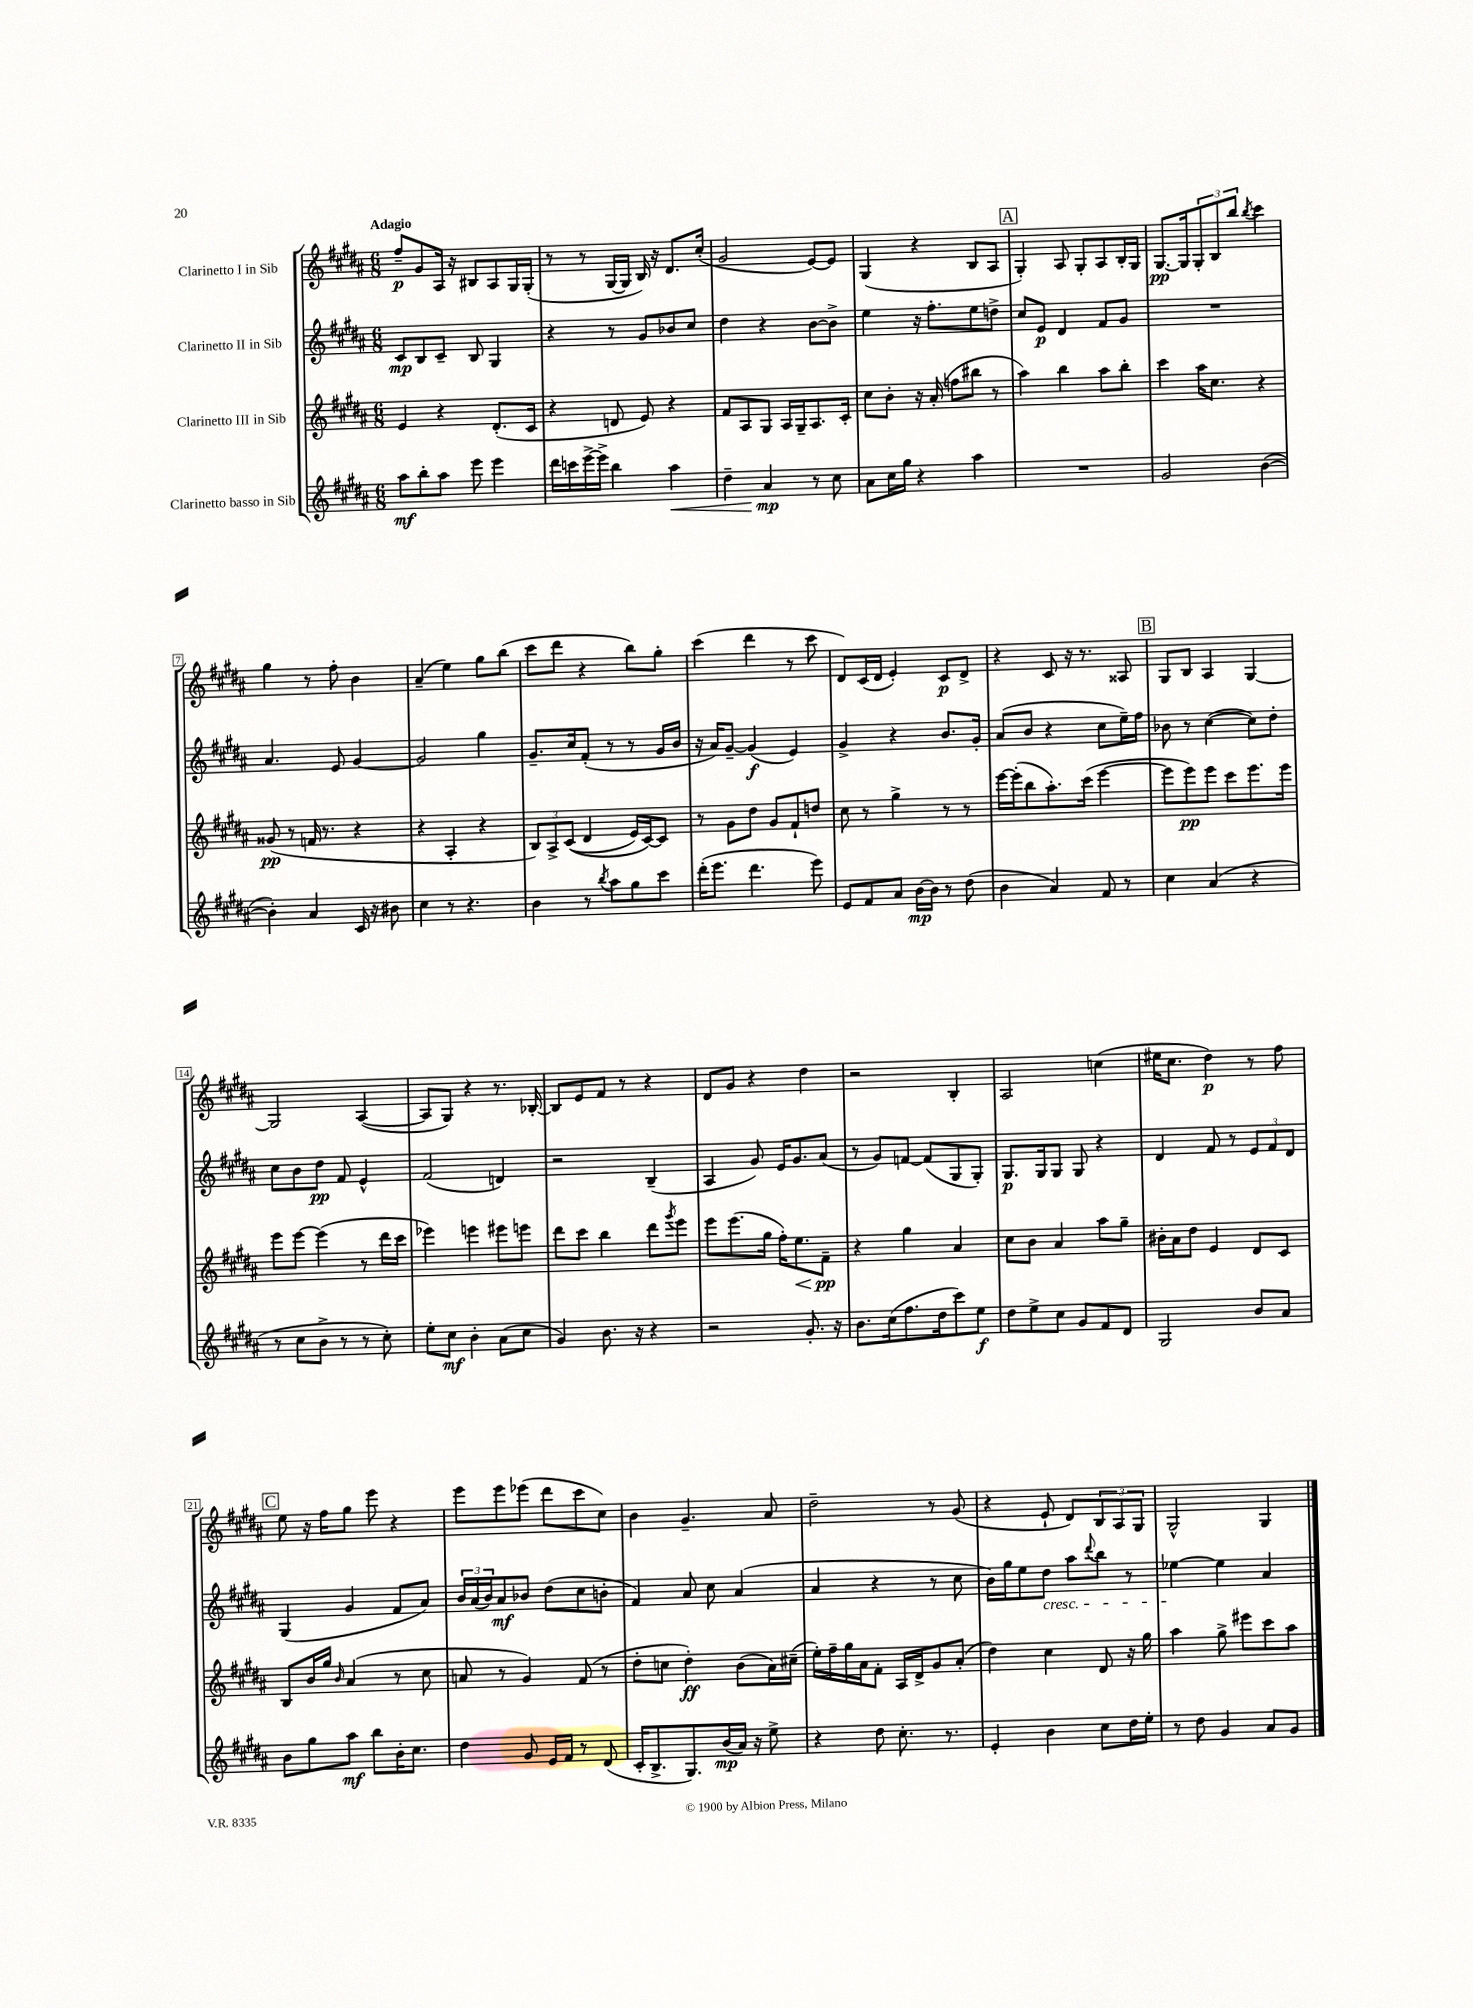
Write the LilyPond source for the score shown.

<<
\new StaffGroup <<
\new Staff = "s0" \with { instrumentName = "Clarinetto I in Sib" } {
    \clef treble \key b \major \numericTimeSignature \time 6/8 \tempo "Adagio"
    fis''8--\p gis'8 ais16 r16 bis8 ais8 gis16 gis16-.( |
    r8 r8 gis16~ gis16 b16) r16 dis'8. cis''16-.( |
    gis'2 e'8~) e'8 |
    gis4( r4 b8 ais8 |
    \mark \markup { \box "A" } gis4-.) ais8 gis8-. ais8 b16-. gis16 |
    gis8.~\pp gis16 \tuplet 3/2 { gis8-. b8 b''8 } \acciaccatura { b''8 } cis'''4 |
    gis''4 r8 fis''8-. b'4 |
    ais'4--( e''4) gis''8 b''8( |
    cis'''8 dis'''8 r4 b''8) gis''8-. |
    cis'''4( dis'''4 r8 cis'''8 |
    dis'8) cis'16( dis'16 e'4-.) cis'8\p dis'8-> |
    r4 cis'8 r16 r8. aisis8 |
    \mark \markup { \box "B" } gis8 b8 ais4 gis4~ |
    gis2 ais4~( |
    ais8 gis8) r4 r8. bes16~-. |
    bes8 e'8 fis'8 r8 r4 |
    dis'8 gis'8 r4 dis''4 |
    r2 b4-. |
    ais2 c''4( |
    eis''16 cis''8. dis''4\p) r8 fis''8 |
    \mark \markup { \box "C" } e''8 r16 fis''16 gis''8 e'''8 r4 |
    e'''8 e'''8 ees'''8( dis'''8 cis'''8 cis''8) |
    b'4 gis'4.-- ais'8 |
    dis''2-- r8 gis'8( |
    r4 e'8-! dis'8) \tuplet 3/2 { b8 ais8 gis8 } |
    gis2-^ gis4 \bar "|." |
}
\new Staff = "s1" \with { instrumentName = "Clarinetto II in Sib" } {
    \clef treble \key b \major \numericTimeSignature \time 6/8
    cis'8\mp b8 cis'8-- b8 gis4 |
    r4 r8 gis'8 bes'8 cis''8 |
    dis''4 r4 b'8~ b'8-> |
    e''4 r16 fis''8.-. e''8 d''8-> |
    \mark \markup { \box "A" } cis''8 e'8\p dis'4 fis'8 gis'8 |
    R2. |
    ais'4. e'8 gis'4~ |
    gis'2 gis''4 |
    gis'8.-- cis''16 fis'8-.( r8 r8 gis'16 b'16 |
    r16 ais'16) gis'8~-- gis'4\f( e'4) |
    gis'4-> r4 b'8. gis'16-. |
    ais'8( b'8 r4 cis''8 e''16--) fis''16 |
    \mark \markup { \box "B" } bes'8 r8 cis''4~( cis''8) dis''8-. |
    cis''8 b'8 dis''8\pp fis'8 e'4-^ |
    fis'2( d'4) |
    r2 b4--( |
    ais4 gis'8) e'16 gis'8. ais'8( |
    r8 gis'8) f'8~ f'8( gis8 gis8-.) |
    gis8.\p gis16 gis8 gis8 r4 |
    dis'4 fis'8 r8 \tuplet 3/2 { e'8 fis'8 dis'8 } |
    \mark \markup { \box "C" } gis4( gis'4 fis'8 ais'8) |
    \tuplet 3/2 { b'16 ais'16( b'16) } ais'8\mf bes'8 dis''8( cis''8 b'8-. |
    fis'4) ais'8 cis''8 ais'4( |
    ais'4 r4 r8 cis''8 |
    b'16) gis''16 e''8 dis''8\cresc ais''8 \appoggiatura { dis'''8 } b''8 r8 |
    ees''4~\! ees''4 ais'4 \bar "|." |
}
\new Staff = "s2" \with { instrumentName = "Clarinetto III in Sib" } {
    \clef treble \key b \major \numericTimeSignature \time 6/8
    e'4 r4 dis'8.-.( cis'16 |
    r4 d'8 e'8) r4 |
    fis'8 ais8 gis8 ais16 gis16-- ais8. cis'16-. |
    cis''8 b'8-. r16 ais'16-.( f''8 bis''8 r8 |
    \mark \markup { \box "A" } ais''4) b''4 ais''8 b''8-. |
    cis'''4 ais''16 cis''8. r4 |
    gisis'8\pp( r8 f'16 r8. r4 |
    r4 ais4-. r4 |
    \tuplet 3/2 { b8) ais8-> cis'8(\( } dis'4 e'16) cis'16~\) cis'8 |
    r8 gis'8 dis''8 gis'8 fis'8-! d''8 |
    cis''8 r8 gis''4-> r8 r8 |
    e'''16~ e'''16-.( b''8 ais''8.-.) cis'''16( e'''4~ |
    \mark \markup { \box "B" } e'''8 e'''8\pp) e'''8 cis'''8 e'''8. e'''16 |
    e'''8 e'''8~ e'''4( r8 dis'''16 cis'''16 |
    ees'''4) e'''4 eis'''8 e'''8 |
    dis'''8 cis'''8 b''4 dis'''8 \acciaccatura { gis'''8 } e'''8 |
    e'''8 e'''8.( gis''16 fis''16-.) e''8.\< fis'8--\pp\! |
    r4 gis''4 ais'4 |
    cis''8 b'8 ais'4 ais''8 gis''8-- |
    bis'16-. ais'16 dis''8 e'4 dis'8 cis'8 |
    \mark \markup { \box "C" } b8 b'16 gis''16 \grace { b'16 } ais'4( r8 cis''8 |
    a'8 r8 gis'4) fis'8( r8 |
    dis''8-. c''8 dis''4-.\ff) b'8( ais'16) cis''16--( |
    e''16-.) fis''16-- gis''16 ais'16 fis'8-. ais16 dis'16-> gis'8 ais'8-.( |
    dis''4) cis''4 dis'8 r16 gis''16 |
    ais''4 gis''8-> eis'''8 cis'''8 ais''8 \bar "|." |
}
\new Staff = "s3" \with { instrumentName = "Clarinetto basso in Sib" } {
    \clef treble \key b \major \numericTimeSignature \time 6/8
    ais''8\mf b''8-. ais''8 e'''8 e'''4 |
    dis'''16 c'''16 e'''16~-> e'''16-> b''4 ais''4\< |
    dis''4-- ais'4\mp\! r8 cis''8 |
    ais'8 cis''16 gis''16 r4 ais''4 |
    \mark \markup { \box "A" } R2. |
    gis'2 b'4~( |
    b'4-.) ais'4 cis'16 r16 bis'8 |
    cis''4 r8 r4. |
    b'4 r8 \acciaccatura { b''8 } ais''8 gis''8 cis'''8 |
    dis'''16-.( e'''8. dis'''4. e'''8) |
    e'8 fis'8 ais'8 b'16~\mp b'16 r8 dis''8( |
    b'4 ais'4) fis'8 r8 |
    \mark \markup { \box "B" } cis''4 ais'4( r4 |
    r8 cis''8 b'8-> r8 r8 cis''8-.) |
    e''8-. cis''8\mf b'4-. ais'8( cis''8 |
    gis'4) b'8. r16 r4 |
    r2 gis'8.-. r16 |
    b'8. cis''16( fis''8. dis''16 cis'''8) e''8\f |
    dis''8 e''8-> cis''8 gis'8 fis'8 dis'8 |
    gis2 b'8 ais'8 |
    \mark \markup { \box "C" } b'8 gis''8 ais''8\mf b''8 b'16-. cis''8. |
    dis''4 gis'8 e'16 fis'16 r8 dis'8( |
    cis'16-. b8.-> gis8.) b'16\mp( ais'16) r16 e''8-> |
    r4 dis''8 cis''8.-. r8. |
    e'4-. b'4 cis''8 dis''16 e''16-. |
    r8 dis''8 gis'4 ais'8 gis'8 \bar "|." |
}
>>
>>
\layout { \context { \Score \override BarNumber.stencil = #(make-stencil-boxer 0.1 0.3 ly:text-interface::print) } }
